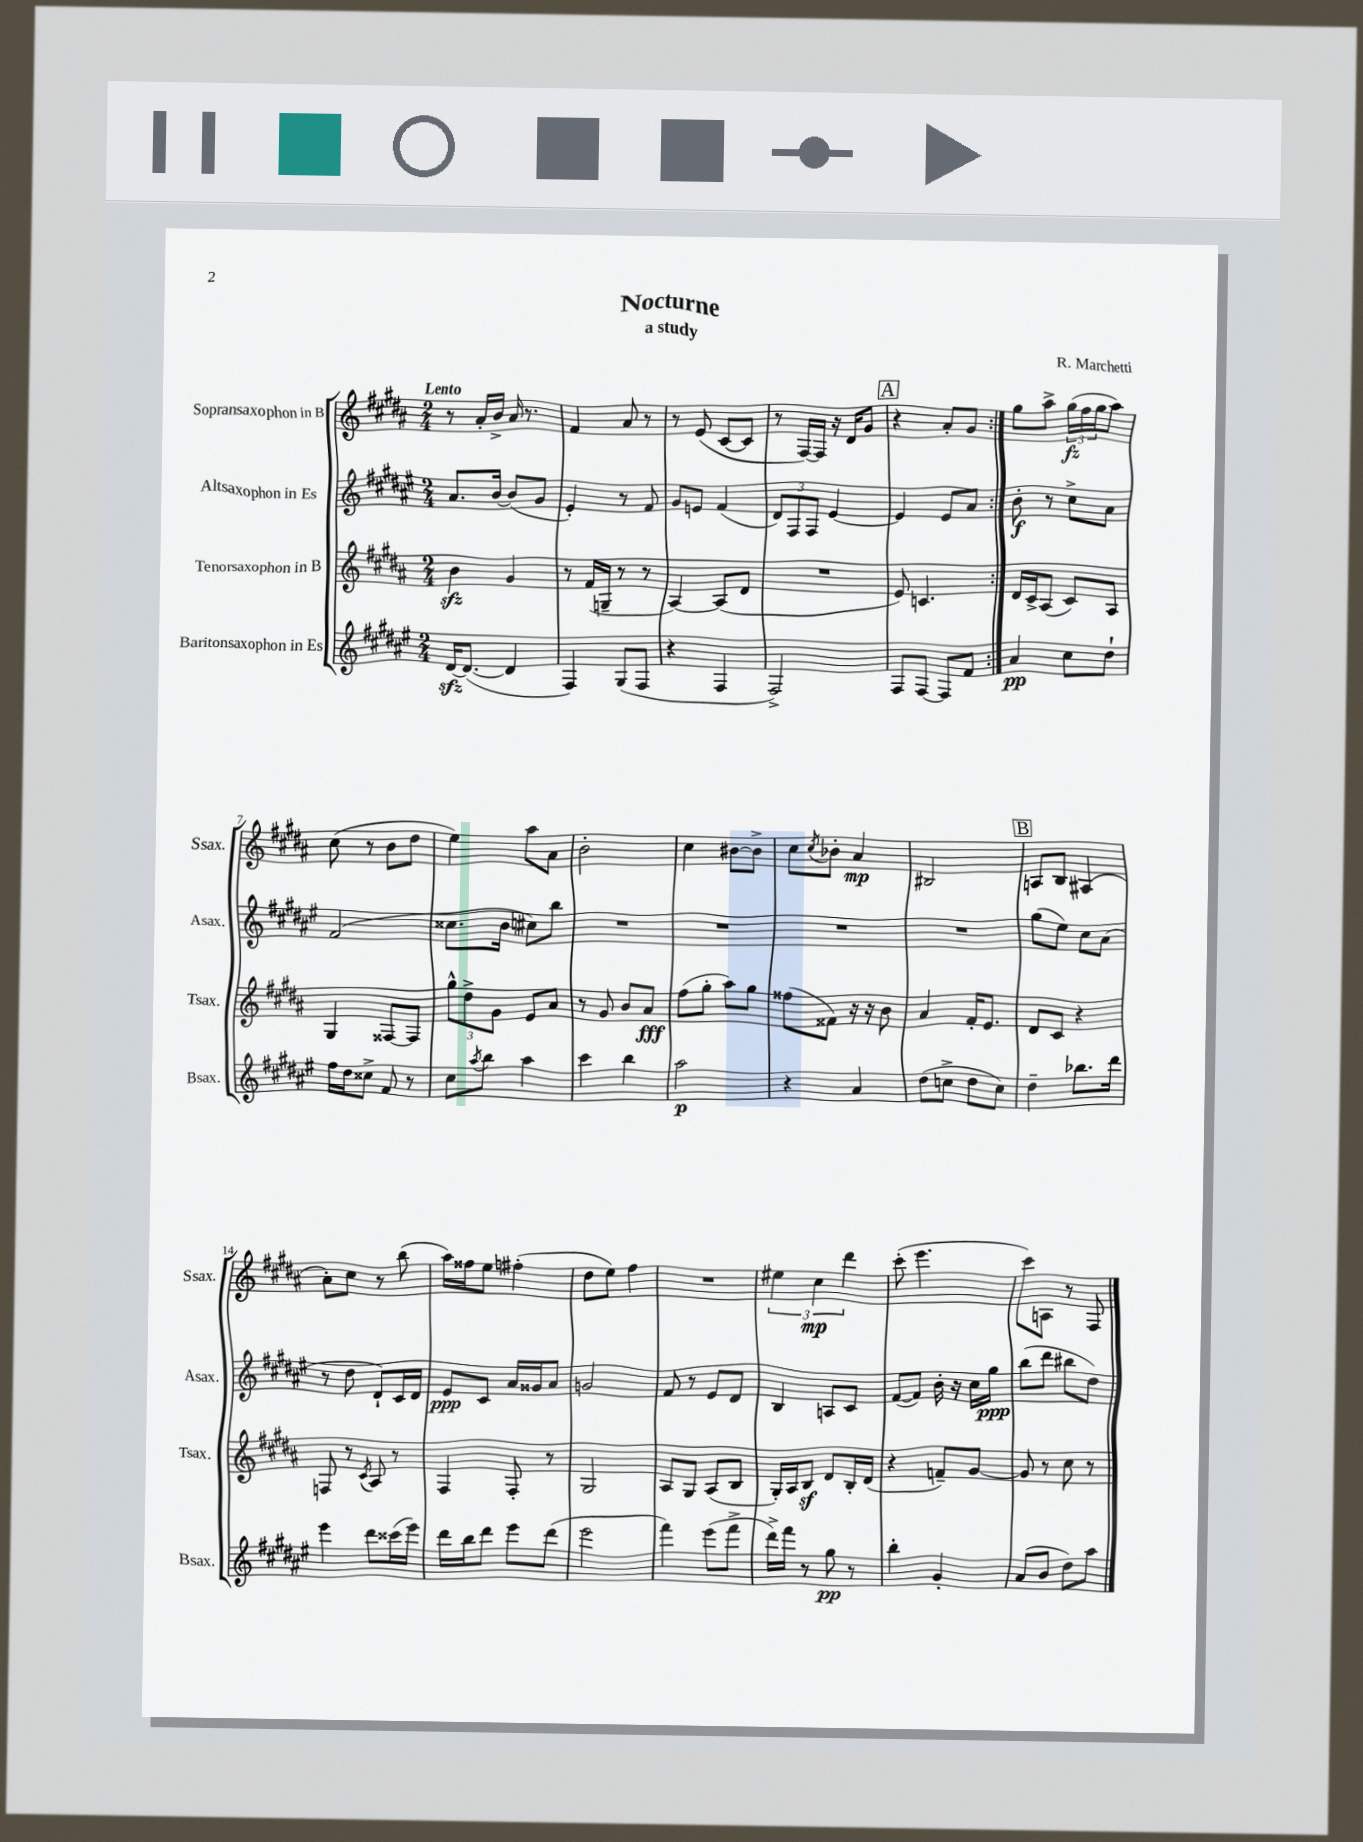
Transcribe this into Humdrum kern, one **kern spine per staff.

**kern	**dynam	**kern	**dynam	**kern	**dynam	**kern	**dynam
*part4	*part4	*part3	*part3	*part2	*part2	*part1	*part1
*staff4	*staff4	*staff3	*staff3	*staff2	*staff2	*staff1	*staff1
*I"Baritonsaxophon in Es	*	*I"Tenorsaxophon in B	*	*I"Altsaxophon in Es	*	*I"Sopransaxophon in B	*
*I'Bsax.	*	*I'Tsax.	*	*I'Asax.	*	*I'Ssax.	*
*clefG2	*	*clefG2	*	*clefG2	*	*clefG2	*
*k[f#c#g#d#a#e#]	*	*k[f#c#g#d#a#]	*	*k[f#c#g#d#a#e#]	*	*k[f#c#g#d#a#]	*
*M2/4	*	*M2/4	*	*M2/4	*	*M2/4	*
=1	=1	=1	=1	=1	=1	=1	=1
!	!	!	!	!	!	!LO:TX:a:B:t=Lento	!
[16d#zz/KL	.	4bzz\	.	8.a#/L	.	8r	.
(8.d#/J_	.	.	.	.	.	.	.
.	.	.	.	.	.	16a#'/LL	.
.	.	.	.	[16b/Jk	.	16b^/JJ	.
4d#/]	.	4g#/	.	(8b/L]	.	16a#/	.
.	.	.	.	.	.	8.r	.
.	.	.	.	8g#/J	.	.	.
=2	=2	=2	=2	=2	=2	=2	=2
4F#/)	.	8r	.	4e#'/)	.	4f#/	.
.	.	(16f#/LL	.	.	.	.	.
.	.	16Gn~/JJ	.	.	.	.	.
(8G#/L	.	8r	.	8r	.	8a#/	.
8F#/J	.	8r	.	8f#/	.	8r	.
=3	=3	=3	=3	=3	=3	=3	=3
4r	.	[4A#/)	.	8g#/L	.	8r	.
.	.	.	.	8en/J	.	(8e/	.
4F#/	.	(8A#/L]	.	(4f#/	.	[8c#/L	.
.	.	8d#/J	.	.	.	8c#/J]	.
=4	=4	=4	=4	=4	=4	=4	=4
2F#^/)	.	2r	.	12d#/L)	.	8r	.
.	.	.	.	12F#/	.	.	.
.	.	.	.	.	.	[16F#/LL)	.
.	.	.	.	12F#/J	.	.	.
.	.	.	.	.	.	16F#/JJ]	.
.	.	.	.	[4e#/	.	16r	.
.	.	.	.	.	.	16d#/KL	.
.	.	.	.	.	.	8g#/J	.
!!LO:REH:place=s1:t=A
=5	=5	=5	=5	=5	=5	=5	=5
8F#/L	.	8e/)	.	4e#/]	.	4r	.
[8F#/J	.	4.cn/	.	.	.	.	.
8F#/L]	.	.	.	8e#/L	.	8a#'/L	.
8f#/J	.	.	.	8a#/J	.	8g#/J	.
=6:|!	=6:|!	=6:|!	=6:|!	=6:|!	=6:|!	=6:|!	=6:|!
4a#/	pp	16d#/LL	.	8b'\	f	8gg#\L	.
.	.	16c#^/J	.	.	.	.	.
.	.	(8A#/J	.	8r	.	8aa#^\J	.
8cc#\L	.	8c#/L)	.	8cc#^\L	.	(24gg#\LL	fz
.	.	.	.	.	.	24ff#\	.
.	.	.	.	.	.	24gg#\J	.
8dd#`\J	.	8A#/J	.	8a#\J	.	8aa#\J)	.
!!LO:LB:g=z
=7	=7	=7	=7	=7	=7	=7	=7
16ff#\LL	.	4G#/	.	(2f#/	.	(8cc#\	.
16dd#\J	.	.	.	.	.	.	.
8cc##X^\J	.	.	.	.	.	8r	.
8f#/	.	[8F##X/L	.	.	.	8b\L	.
8r	.	8F##/J]	.	.	.	8dd#\J	.
=8	=8	=8	=8	=8	=8	=8	=8
8cc#\L	.	12gg#^^\L	.	8.cc##X\L	.	4ee\)	.
.	.	12dd#^\	.	.	.	.	.
8qaa#/	.	.	.	.	.	.	.
8bb\J	.	.	.	.	.	.	.
.	.	12g#\J	.	.	.	.	.
.	.	.	.	16b\Jk	.	.	.
4aa#\	.	8e/L	.	8cc#X\L)	.	8aa#\L	.
.	.	8a#/J	.	8bb\J	.	8a#\J	.
=9	=9	=9	=9	=9	=9	=9	=9
4ccc#\	.	8r	.	2r	.	2b'\	.
.	.	8g#/	.	.	.	.	.
4bb\	.	8b/L	.	.	.	.	.
.	.	8a#/J	fff	.	.	.	.
=10	=10	=10	=10	=10	=10	=10	=10
2aa#\	p	(8ff#\L	.	2r	.	4cc#\	.
.	.	8gg#'\J	.	.	.	.	.
.	.	8aa#\L)	.	.	.	[8b#X\L	.
.	.	8gg#\J	.	.	.	8b#^\J]	.
=11	=11	=11	=11	=11	=11	=11	=11
4r	.	(8ff##X\L	.	2r	.	8cc#\L	.
.	.	.	.	.	.	8qcc#/	.
.	.	8f##X\J)	.	.	.	8b-X'\J	.
4a#/	.	16r	.	.	.	4a#/	mp
.	.	16r	.	.	.	.	.
.	.	8b\	.	.	.	.	.
=12	=12	=12	=12	=12	=12	=12	=12
(8dd#\L	.	4a#/	.	2r	.	2B#X/	.
8ccn^\J	.	.	.	.	.	.	.
8dd#\L	.	16f#'/KL	.	.	.	.	.
.	.	8.e/J	.	.	.	.	.
8cc\J)	.	.	.	.	.	.	.
!!LO:REH:place=s1:t=B
=13	=13	=13	=13	=13	=13	=13	=13
4dd#~\	.	8d#/L	.	(8gg#\L	.	8An/L	.
.	.	8c#/J	.	8ee#\J)	.	8B/J	.
8.bb-X\L	.	4r	.	8cc#\L	.	(4A#X/	.
.	.	.	.	(8a#\J	.	.	.
16ddd#\Jk	.	.	.	.	.	.	.
!!LO:LB:g=z
=14	=14	=14	=14	=14	=14	=14	=14
4eee#\	.	8Fn/	.	8r	.	8a#'\L)	.
.	.	8r	.	8dd#\	.	8cc#\J	.
.	.	8qc#/	.	.	.	.	.
8ddd#\L	.	8A#/	.	8d#`/L)	.	8r	.
(16ccc##X\L	.	8r	.	16c#/L	.	(8bb\	.
16eee#\JJ)	.	.	.	16d#/JJ	.	.	.
=15	=15	=15	=15	=15	=15	=15	=15
16ddd#\LL	.	4F#/	.	8e#/L	ppp	16aa#\LL)	.
16bb\J	.	.	.	.	.	16ff##X\J	.
8ddd#\J	.	.	.	8c#/J	.	8ee\J	.
8eee#\L	.	8F#'/	.	16a#/LL	.	(4ff#X'\	.
.	.	.	.	16g##X/J	.	.	.
(8ddd#\J	.	8r	.	8a#/J	.	.	.
=16	=16	=16	=16	=16	=16	=16	=16
2eee#\	.	2G#/	.	2gn/	.	8dd#\L	.
.	.	.	.	.	.	8ee\J)	.
.	.	.	.	.	.	4ff#\	.
=17	=17	=17	=17	=17	=17	=17	=17
4fff#\)	.	8A#/L	.	8f#/	.	2r	.
.	.	8G#/J	.	8r	.	.	.
(8eee#\L	.	(8A#/L	.	8e#/L	.	.	.
8fff#^\J	.	8B/J	.	8d#/J	.	.	.
=18	=18	=18	=18	=18	=18	=18	=18
16ddd#^\LL)	.	16G#'/LL)	.	4B/	.	6ee#X\	.
16fff#\JJ	.	16A#/J	.	.	.	.	.
8r	.	8Bz/J	.	.	.	.	.
.	.	.	.	.	.	6cc#\	mp
8gg#\	pp	8d#/L	.	8An/L	.	.	.
.	.	.	.	.	.	6ddd#\	.
8r	.	16B'/L	.	8c#/J	.	.	.
.	.	(16d#/JJ	.	.	.	.	.
=19	=19	=19	=19	=19	=19	=19	=19
4bb'\	.	4r	.	([8f#/L	.	(8ccc#'\	.
.	.	.	.	8f#/J])	.	4.eee\	.
4g#'/	.	8fn~/L)	.	16b'\	.	.	.
.	.	.	.	16r	.	.	.
.	.	[8g#/J	.	16cc#\LL	.	.	.
.	.	.	.	16gg#\JJ	ppp	.	.
=20	=20	=20	=20	=20	=20	=20	=20
(8a#/L	.	8g#/]	.	(8bb\L	.	8ccc#\L)	.
8b/J	.	8r	.	8ddd#\J	.	8An\J	.
8dd#\L)	.	8cc#\	.	8bb#X\L	.	8r	.
8aa#\J	.	8r	.	8dd#\J)	.	8F#/	.
==	==	==	==	==	==	==	==
*-	*-	*-	*-	*-	*-	*-	*-
